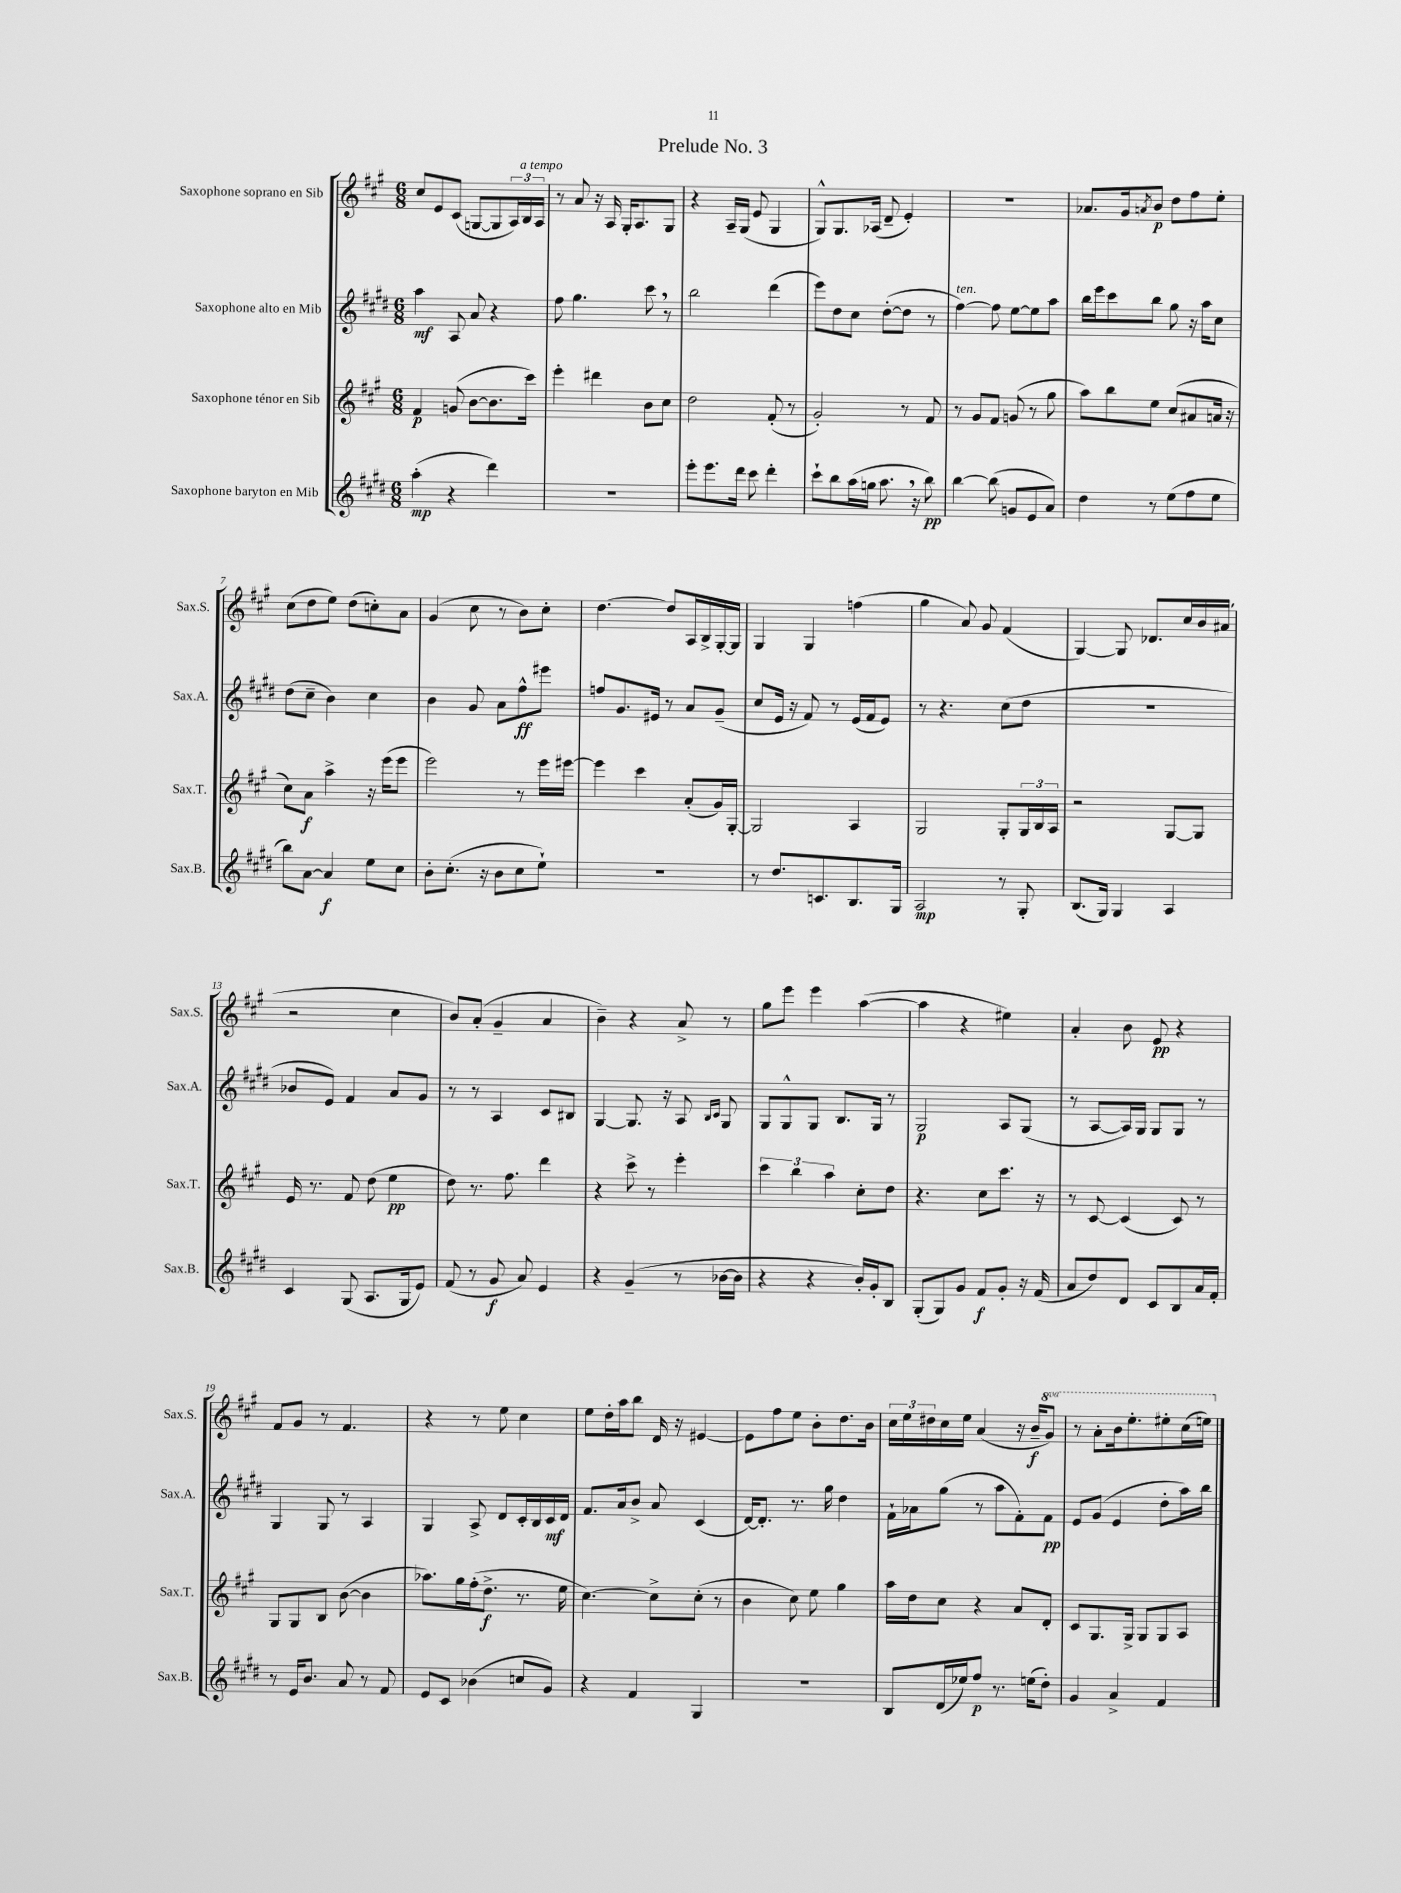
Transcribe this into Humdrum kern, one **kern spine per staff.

**kern	**kern	**kern	**kern
*staff4	*staff3	*staff2	*staff1
*clefG2	*clefG2	*clefG2	*clefG2
*k[f#c#g#d#]	*k[f#c#g#]	*k[f#c#g#d#]	*k[f#c#g#]
*M6/8	*M6/8	*M6/8	*M6/8
(4aa'\	4f#/	4aa\	8cc#/L
.	.	.	8e/
4r	(8g/	8A/	(8c#/J
.	[8b\L	8a/	[8G/L
4ddd#\)	8.b\]	4r	8G/]
.	.	.	24A/L)
.	.	.	24B/
.	16ccc#\Jk)	.	.
.	.	.	24A/JJ
=	=	=	=
2.r	4eee'\	8ff#\	8r
.	.	4.gg#\	8a/
.	4ddd#\	.	16r
.	.	.	16A/
.	.	.	16G#'/LK
.	.	.	8.A/
.	8b\L	8ccc#\	.
.	8cc#\J	8r	8G#/J
=	=	=	=
8eee'\L	2dd\	2bb\	4r
8.eee\	.	.	.
.	.	.	16A~/LL
16ddd#\Jk	.	.	(16G#/JJ
8ccc#\	.	.	8e/
4ddd#'\	(8f#'/	(4ddd#\	4G#/
.	8r	.	.
=	=	=	=
8ccc#`\L	2g#'/)	8eee\L)	8G#^^/L)
8bb\	.	8dd#\	8.G#/
(16aa\L	.	8cc#\J	.
16gg\JJ	.	.	(16A-/Jk
8.aa\	.	([8dd#'\L	8d~/
.	8r	8dd#\]J	4e'/)
16r	.	.	.
8bb\)	8f#/	8r	.
=	=	=	=
[4bb\	8r	[4ff#\)	2.r
.	8g#/L	.	.
(8bb\]	8f#/J	8ff#\]	.
8g/L	(8g/	[8ee\L	.
8e/	8r	8ee\]	.
8a/J)	8gg#\	8aa\J	.
=	=	=	=
4dd#\	8aa\L)	16bb\LL	8.a-/L
.	.	16eee\J	.
.	8bb\	8ccc#\	.
.	.	.	16g#/k
.	.	.	8qa/
8r	8ee\J	8bb\J	8b/J
(8ee\L	(8cc#/L	8gg#\	8dd\L
8ff#\	8a#/	16r	8ff#\
.	.	16aa\LK	.
8ee\J	16a/Jk	8cc#\J	8ee'\J
.	16r	.	.
=	=	=	=
8bb\L)	8cc#\L)	(8dd#\L	(8cc#\L
[8a\J	8a\J	8cc#~\J	8dd\
4a/]	4aa^\	4b\)	8ee\J)
.	.	.	(8dd\L
8ee\L	16r	4cc#\	8cc'\)
.	(16eee\LK	.	.
8cc#\J	8eee\J	.	8a\J
=	=	=	=
8b'\L	2eee\)	4b\	(4g#/
(8.cc#'\J	.	.	.
.	.	8g#/	8cc#\
16r	.	.	.
8b\L	.	8a\L	8r
8cc#\	8r	8ff#^^\	8b\L)
8ee`\J)	16eee\LL	8eee#\J	8cc#'\J
.	[16eee#\JJ	.	.
=	=	=	=
2.r	4eee#\]	8ff/L	[4.dd\
.	.	8.g#/	.
.	4ccc#\	.	.
.	.	16e#/Jk	.
.	.	8r	8dd/]L
.	(8a'/L	8a/L	16A/L
.	.	.	16B^/
.	16g#/L)	(8g#~/J	[16G#'/
.	[16G#'/JJ	.	16G#/]JJ
=	=	=	=
8r	2G#/]	8cc#/L	4G#/
8.dd#/L	.	16e/Jk	.
.	.	16r	.
.	.	8f#/)	4G#/
8.c/	.	.	.
.	.	8r	.
8.B/	4A/	(16e/LL	(4ff\
.	.	16f#/J	.
.	.	8e/J)	.
16G#/Jk	.	.	.
=	=	=	=
2A/	2G#/	8r	4gg#\
.	.	4.r	.
.	.	.	8a/)
.	.	.	8g#/
8r	8G#'/L	(8cc#\L	(4f#/
8G#'/	24G#/L	8dd#\J	.
.	24B/	.	.
.	24A/JJ	.	.
=	=	=	=
(8.B/L	2r	2.r	[4G#/)
16G#/Jk)	.	.	.
4G#/	.	.	8G#/]
.	.	.	8.d-/L
4A/	[8G#/L	.	.
.	.	.	16cc#/L
.	8G#/]J	.	16b/
.	.	.	(16a#/JJ
=	=	=	=
4c#/	16e/	8b-/L	2r
.	8.r	.	.
.	.	8e/J)	.
(8G#/	8f#/	4f#/	.
8.A/L	(8dd\	.	.
.	4ee\	8a/L	4cc#\
16G#/k	.	.	.
8e/J)	.	8g#/J	.
=	=	=	=
(8f#/	8dd\)	8r	8b/L)
8r	8.r	8r	(8a'/J
8g#/	.	4A/	4g#~/
.	8.ff#\	.	.
8a/)	.	.	.
4e/	4ddd\	8c#/L	4a/
.	.	8B#/J	.
=	=	=	=
4r	4r	[4G#/	4b~\)
(4g#~/	8ccc#^\	8.G#/]	4r
.	8r	.	.
.	.	16r	.
8r	4eee'\	8A/	8a^/
.	.	16qqB/LL	.
.	.	16qqc#/JJ	.
[16b-\LL	.	8G#/	8r
16b-\]JJ	.	.	.
=	=	=	=
4r	6ccc#\	8G#/L	8gg#\L
.	.	8G#^^/	8eee\J
.	6bb\	.	.
4r	.	8G#/J	4eee\
.	6aa\	.	.
.	.	8.B/L	.
16b'/LL)	8cc#'\L	.	([4aa\
16g#'/J	.	16G#/Jk	.
8B/J	8dd\J	8r	.
=	=	=	=
(8G#'/L	4.r	2G#/	4aa\]
8G#/)	.	.	.
8g#/J	.	.	4r
8f#/L	8cc#\L	.	.
8g#'/J	8.ccc#\J	8A/L	4ee#\)
16r	.	(8G#/J	.
(16f#/	16r	.	.
=	=	=	=
8a/L	8r	8r	4a'/
8dd#/)	[8c#/	[8A/L	.
8d#/J	(4c#/]	16A/]L)	8b\
.	.	16G#/JJ	.
8c#/L	.	8G#/L	8e/
8B/	8c#/)	8G#/J	4r
16a/L	8r	8r	.
16f#'/JJ	.	.	.
=	=	=	=
8r	8G#/L	4G#/	8f#/L
16e/LK	8G#/	.	8g#/J
8.b/J	.	.	.
.	8B/J	8G#/	8r
8a/	([8b\	8r	4.f#/
8r	4b\]	4A/	.
8f#/	.	.	.
=	=	=	=
8e/L	8.aa-\L)	4G#/	4r
8c#/J	.	.	.
.	16gg#\L	.	.
(4b-\	(16ff#'\J	8A^/	8r
.	8.dd^\J	.	.
.	.	8d#/L	8ee\
8cc/L	8.r	16c#'/L	4cc#\
.	.	16B/	.
8g#/J)	.	16c#/	.
.	16ee\	16d#/JJ	.
=	=	=	=
4r	[4.cc#\)	8.f#/L	8ee\L
.	.	.	16dd'\L
.	.	16a/k	16aa\J
4f#/	.	8b^/J	8bb\J
.	8cc#^\]L	8a/	16d/
.	.	.	16r
4G#/	(8cc#'\J	(4c#/	[4e#/
.	8r	.	.
=	=	=	=
2.r	4b\	[16d#/LK)	8e#\]L
.	.	8.d#'/]J	.
.	.	.	8ff#\
.	8cc#\)	8.r	8ee\J
.	8ee\	.	8b'\L
.	.	16gg#\	.
.	4gg#\	4dd#\	8.dd\
.	.	.	16b\Jk
=	=	=	=
8B/L	16aa\LL	16f#`\LL	24cc#\LL
.	.	.	24ee\
.	16dd\J	16a-\J	.
.	.	.	24dd#\
(16d#/L	8cc#\J	(8gg#\J	16cc#\
16ee-/J)	.	.	16ee\JJ
8ff#/J	4r	8r	(4a/
8.r	.	8aa\L	.
.	8a/L	8f#'\)	16r
(16ee\LK	.	.	16b~/LK
8dd#'\J)	8d'/J	8f#\J	8gg#/J)
=	=	=	=
4g#/	8c#/L	8e/L	8r
.	8.G#/	(8g#/J	8aa'\L
4a^/	.	4e/	16bb\k
.	16G#^/Jk	.	8.eee'\
.	8G#/L	.	.
4f#/	8G#/	8dd#'\L	8eee#'\
.	8A/J	16aa\L)	(16ccc#\L
.	.	16bb\JJ	16eee\JJ)
==	==	==	==
*-	*-	*-	*-
